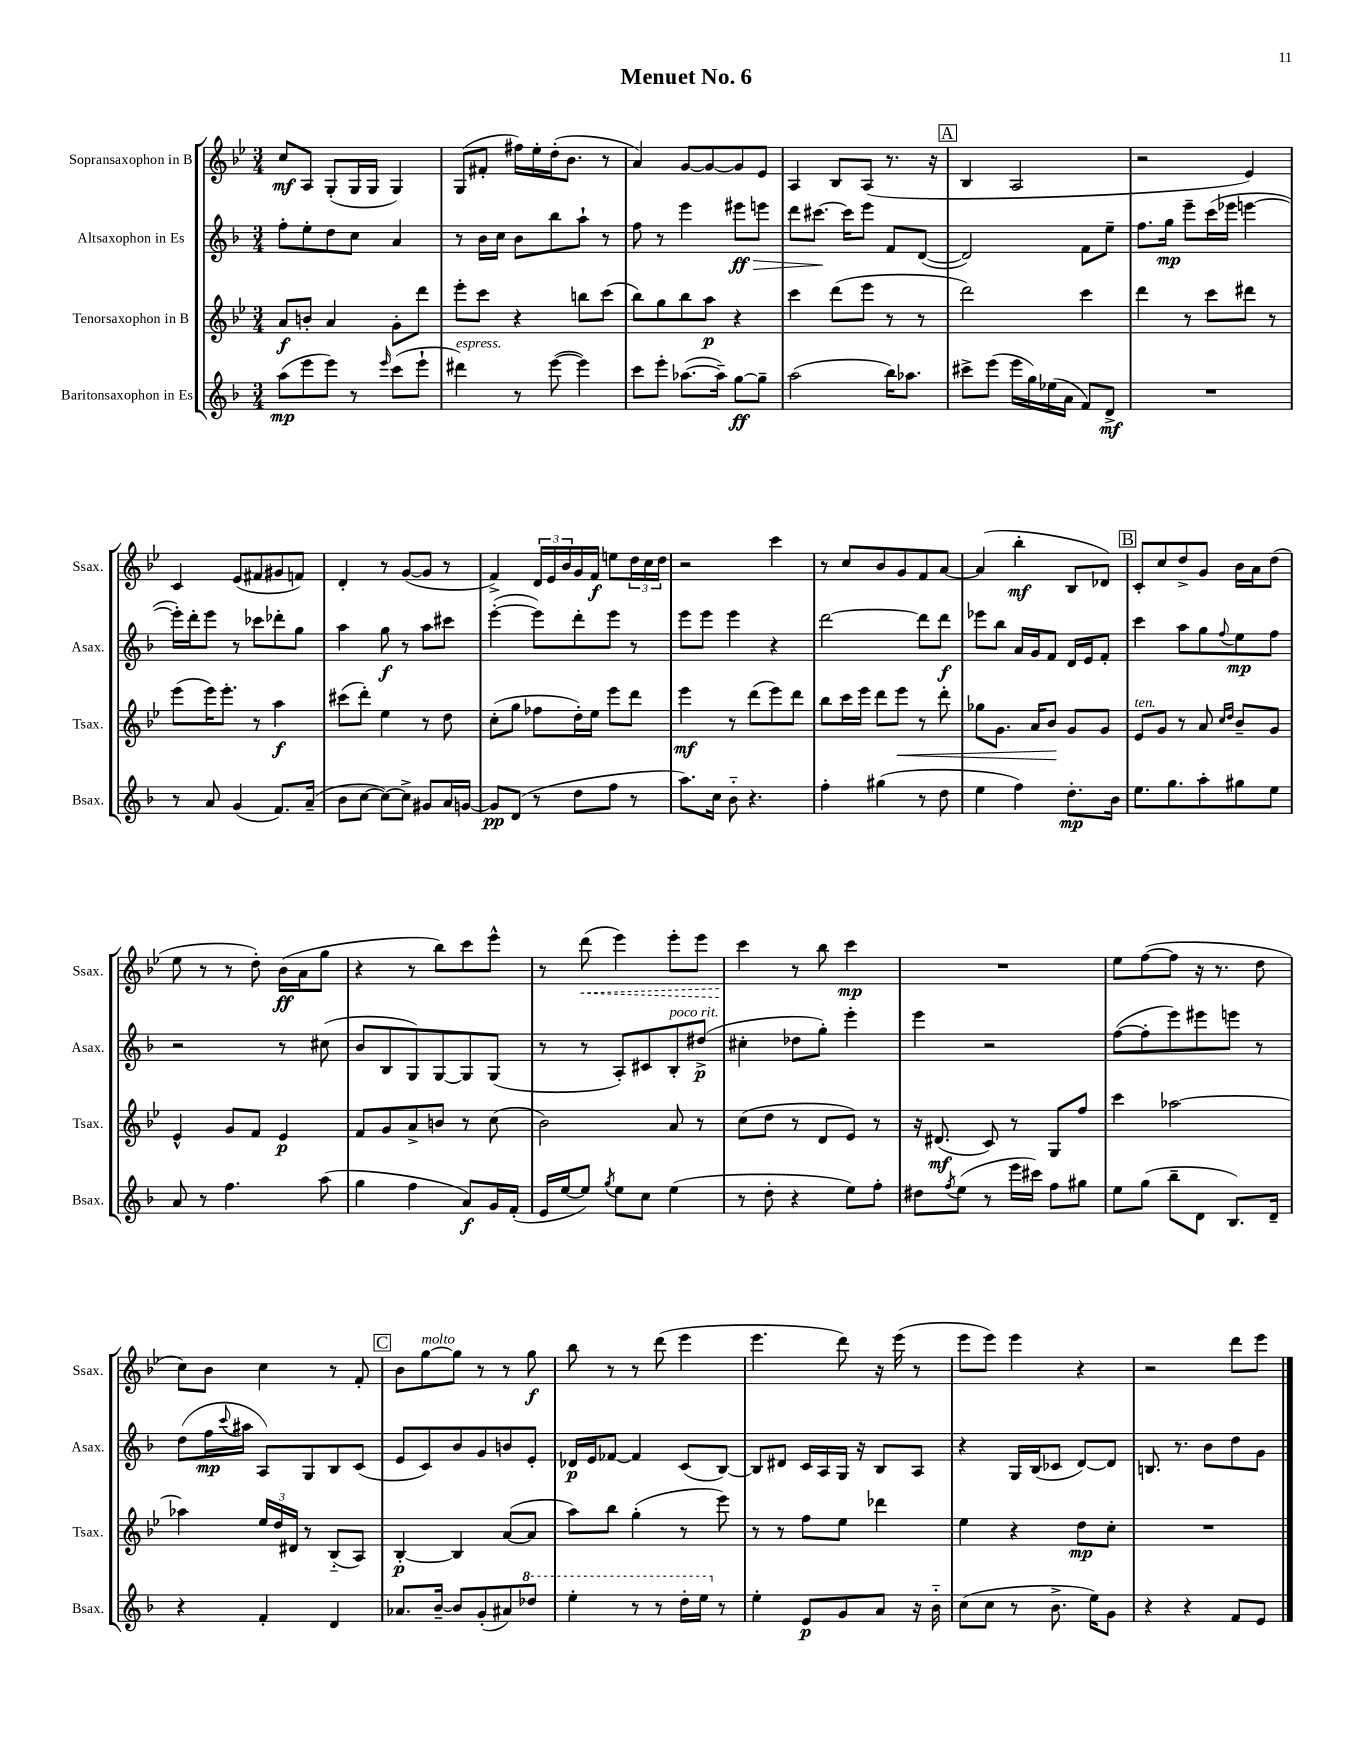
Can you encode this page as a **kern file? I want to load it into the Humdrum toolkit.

**kern	**kern	**kern	**kern
*staff4	*staff3	*staff2	*staff1
*clefG2	*clefG2	*clefG2	*clefG2
*k[b-]	*k[b-e-]	*k[b-]	*k[b-e-]
*M3/4	*M3/4	*M3/4	*M3/4
(8aa\L	8a/L	8ff'\L	8cc/L
8eee\	8b'/J	8ee'\	8A/J
8eee\J)	4a/	8dd\	(8G'/L
8r	.	8cc\J	16G/L
.	.	.	16G/JJ
16qqeee/	.	.	.
(8ccc\L	8g'\L	4a/	4G/)
8eee`\J	8ddd\J	.	.
=	=	=	=
4ddd#\)	8eee-'\L	8r	(8G/L
.	8ccc\J	16b-\LL	8f#'/J
.	.	16cc\JJ	.
8r	4r	8b-\L	16ff#\LL)
.	.	.	16ee-'\
([8eee\	.	8bb-\	(16dd'\J
.	.	.	8.b-\J
4eee\])	8bb\L	8aa`\J	.
.	(8ccc\J	8r	8r
=	=	=	=
8ccc\L	8bb-\L)	8ff\	4a/)
8eee'\J	8gg\	8r	.
([8.aa-\L	8bb-\	4eee\	[8g/L
.	8aa\J	.	8g/_
16aa-~\]Jk)	.	.	.
[8gg\L	4r	8eee#\L	8g/]
8gg~\]J	.	8eee\J	8e-/J
=	=	=	=
(2aa\	4ccc\	8ddd\L	4A/
.	.	[8.ccc#\J	.
.	(8ddd\L	.	8B-/L
.	.	16ccc#\]LK	.
.	8eee-\J	8eee\J	(8A/J
16bb-\LK)	8r	8f/L	8.r
8.aa-\J	.	.	.
.	8r	([8d/J	.
.	.	.	16r
=	=	=	=
8ccc#^\L	2ddd\)	2d/])	4B-/
(8eee\J	.	.	.
16eee\LL	.	.	2A/
16gg\)	.	.	.
(16ee-\	.	.	.
16a\JJ	.	.	.
8f/L)	4ccc\	8f\L	.
8d^/J	.	8ee~\J	.
=	=	=	=
2.r	4ddd\	8.ff\L	2r
.	.	16gg\Jk	.
.	8r	8eee~\L	.
.	8ccc\L	(16ccc\L	.
.	.	16eee-\JJ	.
.	8ddd#\J	[4eee\	4e-/)
.	8r	.	.
=	=	=	=
8r	(8eee-\L	16eee'\]LL)	4c/
.	.	16ddd'\J	.
8a/	16eee-\K)	8eee\J	.
.	8.eee-'\J	.	.
(4g/	.	8r	(8e-/L
.	8r	8ccc-\L	8f#/
8.f/L)	4aa\	8ddd-'\	8g#/
.	.	8gg\J	8f/J)
(16a~/Jk	.	.	.
=	=	=	=
8b-\L	(8ccc#\L	4aa\	4d'/
[8cc\J	8ddd'\J)	.	.
8cc\_L)	4ee-\	8gg\	8r
8cc^\]J	.	8r	([8g/L
8g#/L	8r	8aa\L	8g/]J
16a/L	8dd\	8ccc#\J	8r
[16g/JJ	.	.	.
=	=	=	=
8g/]L	(8cc'\L	([4eee'\	4f^/)
(8d/J	8gg\J	.	.
8r	8ff-\L	8eee\]L)	24d/LL
.	.	.	24e-/
.	.	.	24b-/
8dd\L	16dd'\L)	8ddd'\	16g/
.	16ee-\JJ	.	16f/JJ
8ff\J	8eee-\L	8eee\J	8ee\L
8r	8ddd\J	8r	24dd\L
.	.	.	24cc\
.	.	.	24dd\JJ
=	=	=	=
8.aa\L)	4eee-\	8eee\L	2r
.	.	8eee\J	.
16cc\Jk	.	.	.
8b-'~\	8r	4eee\	.
4.r	(8ddd\L	.	.
.	8eee-\)	4r	4ccc\
.	8ddd\J	.	.
=	=	=	=
4ff'\	8bb-\L	[2ddd\	8r
.	16ccc\L	.	8cc/L
.	16eee-\JJ	.	.
(4gg#\	8ddd\L	.	8b-/
.	8eee-\J	.	8g/
8r	8r	8ddd\]L	8f/
8dd\	8ddd'\	8ddd\J	[8a/J
=	=	=	=
4ee\	8gg-\L	8eee-\L	(4a/]
.	8.g\J	8bb-\J	.
4ff\)	.	16a/LL	4bb-'\
.	16a/LK	16g/J	.
.	8b-/J	8f/J	.
8.dd'\L	8g/L	16d/LL	8B-/L
.	.	16e/J	.
.	8g/J	8f'/J	8d-/J)
16b-\Jk	.	.	.
=	=	=	=
8.ee\L	8e-/L	4ccc\	8c'/L
.	8g/J	.	8cc/
8.gg\	.	.	.
.	8r	8aa\L	8dd^/
8aa'\	8a/	8gg\	8g/J
.	16qqcc/LL	.	.
.	16qqdd/JJ	8qqff/	.
8gg#\	8b-~/L	8ee\	16b-\LL
.	.	.	16a\J
8ee\J	8g/J	8ff\J	(8dd\J
=	=	=	=
8a/	4e-^^/	2r	8ee-\
8r	.	.	8r
4.ff\	8g/L	.	8r
.	8f/J	.	8dd'\)
.	4e-/	8r	(16b-\LL
.	.	.	16a\J
(8aa\	.	(8cc#\	8gg\J
=	=	=	=
4gg\	8f/L	8b-/L	4r
.	8g/	8B-/	.
4ff\	8a^/	8G/)	8r
.	8b/J	[8G/	8bb-\L)
8a/L)	8r	8G/]	8ccc\
16g/L	(8cc\	(8G/J	8eee-^^\J
(16f'/JJ	.	.	.
=	=	=	=
16e/LL	2b-\)	8r	8r
[16ee/J	.	.	.
8ee/]J)	.	8r	(8ddd\
8qgg/	.	.	.
8ee\L	.	8A'/L)	4eee-\)
8cc\J	.	8c#/	.
(4ee\	8a/	8B-'/	8eee-'\L
.	8r	(8dd#^/J	8eee-\J
=	=	=	=
8r	(8cc\L	4cc#'\	4ccc\
8dd'\	8dd\J	.	.
4r	8r	8dd-\L	8r
.	8d/L	8gg'\J)	8bb-\
8ee\L)	8e-/J)	4eee'\	4ccc\
8ff'\J	8r	.	.
=	=	=	=
8dd#\L	16r	4eee\	2.r
.	(8.d#/	.	.
8qff/	.	.	.
(8ee\J	.	.	.
8r	8c/)	2r	.
16eee\LL	8r	.	.
16ccc#\JJ)	.	.	.
8ff\L	8G/L	.	.
8gg#\J	8ff/J	.	.
=	=	=	=
8ee\L	4ccc\	([8ff\L	8ee-\L
(8gg\J	.	8ff'\]	([8ff\
8bb-~\L	[2aa-\	8eee\)	8ff\]J
8d\J	.	8eee#\	16r
.	.	.	8.r
8.B-/L)	.	8eee\J	.
.	.	8r	8dd\
16d~/Jk	.	.	.
=	=	=	=
4r	4aa-\]	(8dd\L	8cc\L)
.	.	16ff\L	8b-\J
.	.	8qqccc/	.
.	.	16aa#\JJ	.
4f'/	24ee-/LL	8A/L)	4cc\
.	24dd/	.	.
.	24d#/JJ	.	.
.	8r	8G/	.
4d/	(8B-'~/L	8B-/	8r
.	8A/J)	(8c/J	8f'/
=	=	=	=
8.a-/L	[4B-'/	8e/L	8b-\L
.	.	8c/)	[8gg\
[16b-~/Jk	.	.	.
8b-/]L	4B-/]	8b-/	8gg\]J
(8g'/	.	8g/	8r
8a#/)	([8a/L	8b/	8r
8ddd-/J	8a/]J	8e'/J	8gg\
=	=	=	=
4eee'\	8aa\L)	16d-/LL	8bb-\
.	.	16e/J	.
.	8bb-\J	[8f-/J	8r
8r	(4gg'\	4f-/]	8r
8r	.	.	(8ddd\
16ddd'\LL	8r	(8c/L	4eee-\
16eee\JJ	.	.	.
8r	8eee-\)	[8B-/J)	.
=	=	=	=
4ee'\	8r	8B-/]L	4.eee-\
.	8r	8d#/J	.
8e/L	8ff\L	16c/LL	.
.	.	16A/	.
8g/	8ee-\J	16G/JJ	8ddd\)
.	.	16r	.
8a/J	4ddd-\	8B-/L	16r
.	.	.	(16eee-\
16r	.	8A/J	8r
16b-'~\	.	.	.
=	=	=	=
(8cc\L	4ee-\	4r	8eee-\L
8cc\J	.	.	8eee-\J)
8r	4r	16G/LL	4eee-\
.	.	(16B-/J	.
8.b-^\	.	8c-/J	.
.	8dd\L	[8d/L)	4r
16ee\LK)	.	.	.
8g\J	8cc'\J	8d/]J	.
=	=	=	=
4r	2.r	8.B/	2r
.	.	8.r	.
4r	.	.	.
.	.	8b-\L	.
8f/L	.	8dd\	8ddd\L
8e/J	.	8g\J	8eee-\J
==	==	==	==
*-	*-	*-	*-
